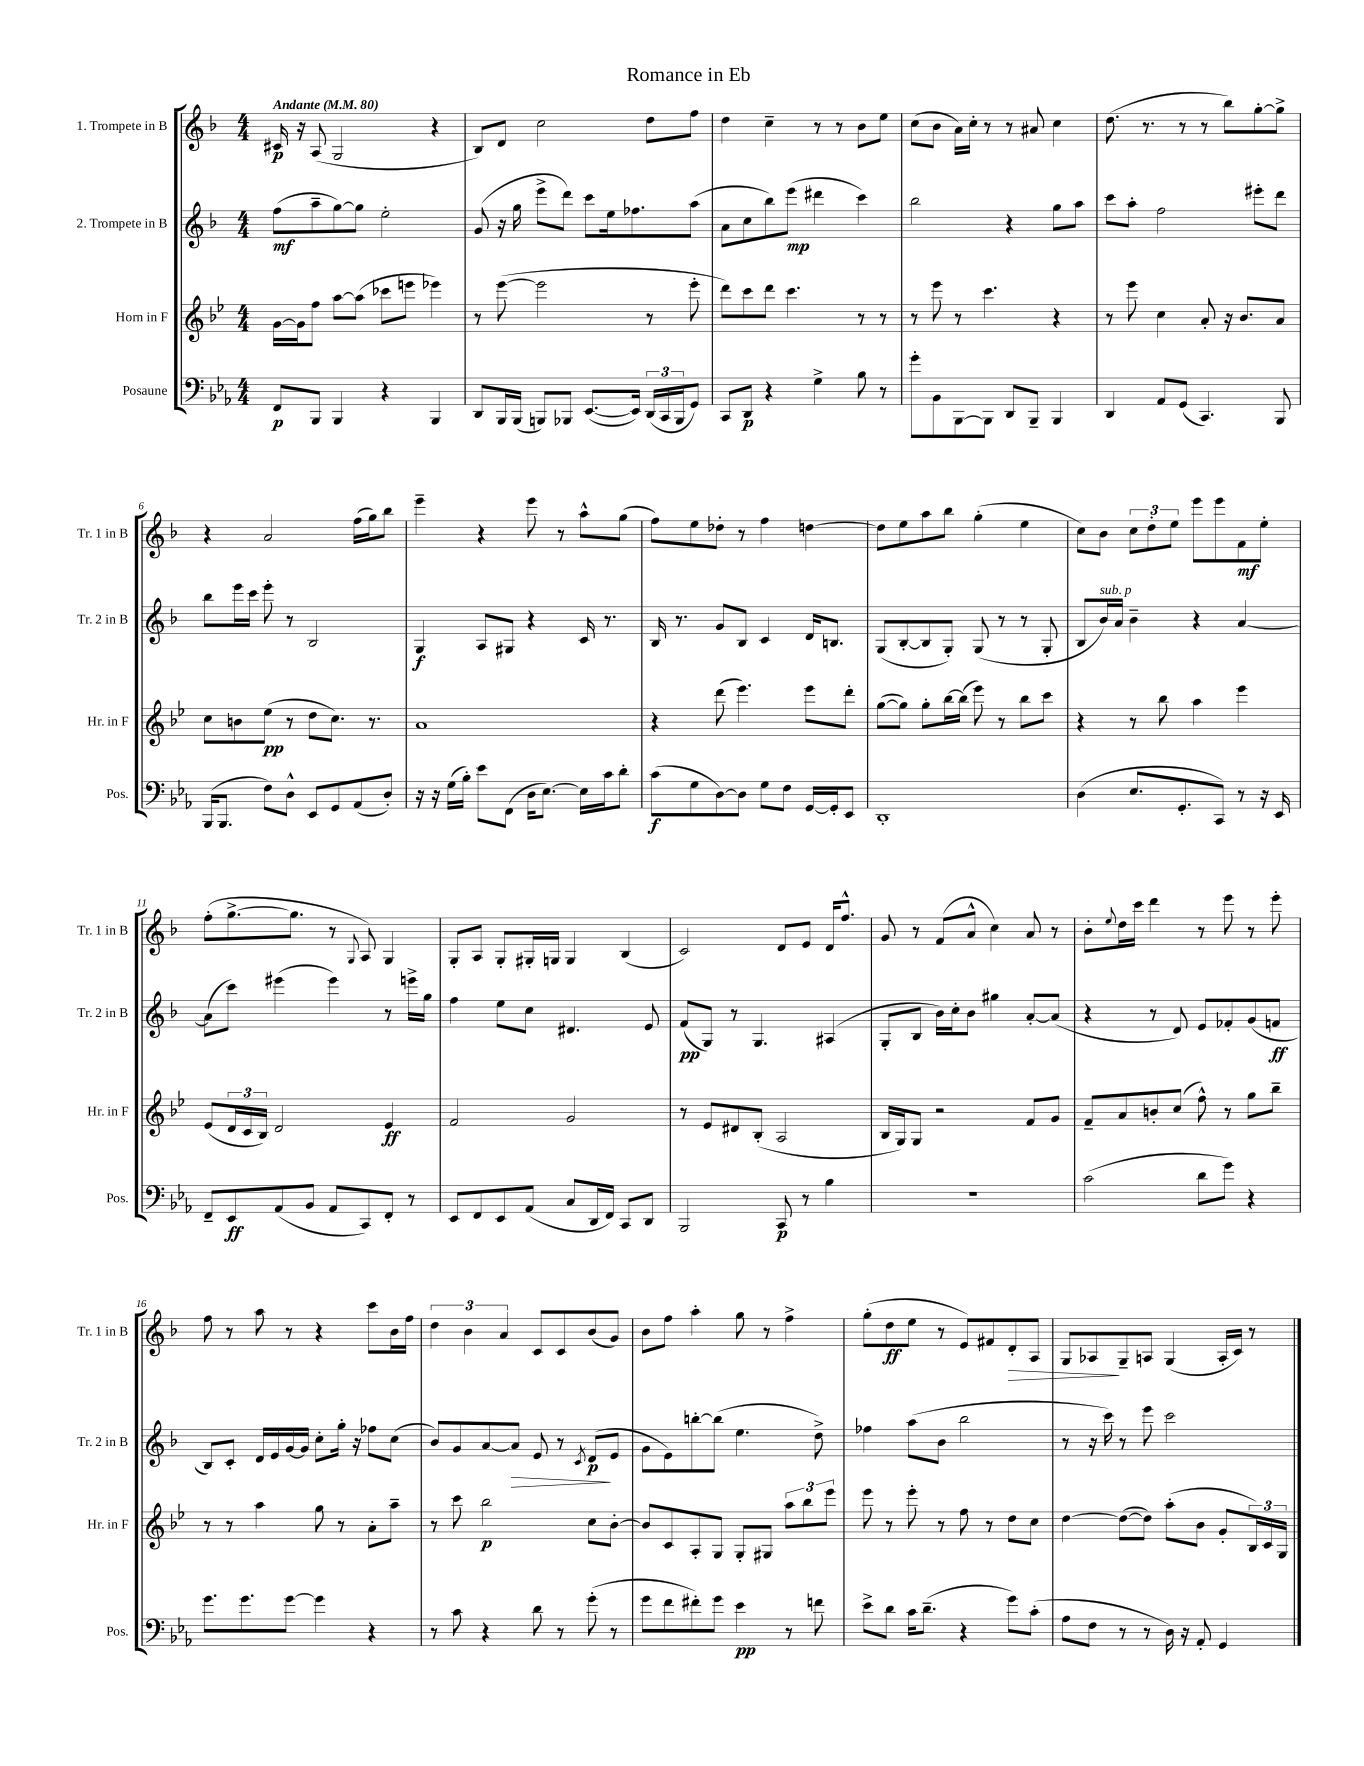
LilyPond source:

\header { title = "Romance in Eb" }
<<
\new StaffGroup <<
\new Staff = "s0" \with { instrumentName = "1. Trompete in B" shortInstrumentName = "Tr. 1 in B" } {
    \clef treble \key f \major \numericTimeSignature \time 4/4 \tempo "Andante" 4 = 80
    cis'16\p r16 a8( g2 r4 |
    bes8) d'8 c''2 d''8 f''8 |
    d''4 c''4-- r8 r8 bes'8 e''8 |
    c''8( bes'8 a'16) c''16-. r8 r8 ais'8 c''4 |
    d''8.( r8. r8 r8 bes''8) g''8~-. g''8-> |
    r4 a'2 f''16( g''16) bes''8 |
    e'''4-- r4 e'''8 r8 a''8-^ g''8( |
    f''8) e''8 des''8-. r8 f''4 d''4~ |
    d''8 e''8 a''8 bes''8 g''4-.( e''4 |
    c''8) bes'8 \tuplet 3/2 { c''8 d''8-. e''8 } e'''8 e'''8 f'8\mf e''8-. |
    f''8-.( g''8.~-> g''8. r8 \appoggiatura { g8 } a8) g4 |
    g8-. a8 g8-. gis16-. g16 g4 bes4( |
    c'2) d'8 e'8 d'16 f''8.-^ |
    g'8 r8 f'8( a'8-^ c''4) a'8 r8 |
    bes'8-. \appoggiatura { e''8 } d''16 c'''16 d'''4 r8 e'''8 r8 e'''8-. |
    f''8 r8 a''8 r8 r4 c'''8 bes'16 f''16 |
    \tuplet 3/2 { d''4 bes'4 a'4 } c'8 c'8 bes'8( g'8) |
    bes'8 f''8 a''4-. g''8 r8 f''4-> |
    g''8-.( d''8\ff e''8 r8 e'8) fis'8 d'8-.\> a8 |
    g8 aes8\! g8-- a8 g4( a16-. c'16) r8 \bar "|." |
}
\new Staff = "s1" \with { instrumentName = "2. Trompete in B" shortInstrumentName = "Tr. 2 in B" } {
    \clef treble \key f \major \numericTimeSignature \time 4/4
    f''8\mf( a''8-- g''8~) g''8 e''2-. |
    g'8( r16 g''16 e'''8-> d'''8) c'''8 e''16 fes''8. a''8( |
    a'8 c''8 bes''8) e'''8\mp( dis'''4 c'''4) |
    bes''2 r4 g''8 a''8 |
    c'''8 a''8-. f''2 eis'''8-. d'''8 |
    bes''8 e'''16 c'''16 e'''8-. r8 bes2 |
    g4\f a8 gis8 r4 c'16 r8. |
    bes16 r8. g'8 bes8 c'4 d'16 b8. |
    g8( bes8~-. bes8 g8-.) g8( r8 r8 g8-. |
    bes8 bes'16^\markup { \italic "sub. p" }) a'16 bes'4-- r4 a'4~ |
    a'8( c'''8) eis'''4( eis'''4) r8 e'''16-> g''16 |
    f''4 e''8 c''8 dis'4. e'8 |
    f'8\pp( g8) r8 g4. ais4( |
    g8-. bes8 bes'16) c''16-. bes'8 gis''4 a'8~-. a'8( |
    r4 r8 d'8) e'8 fes'8-. g'8( f'8\ff |
    bes8) c'8-. d'16 e'16 g'16~ g'16 c''8-. g''16-. r16 fes''8 c''8( |
    bes'8) g'8 a'8~ a'8\> e'8 r8 \acciaccatura { c'8 } d'8\p\!( e'8 |
    g'8 e'8) b''8~-. b''8( e''4. d''8->) |
    fes''4 a''8( bes'8 bes''2 |
    r8 r16 c'''16) r8 e'''8 c'''2 \bar "|." |
}
\new Staff = "s2" \with { instrumentName = "Horn in F" shortInstrumentName = "Hr. in F" } {
    \clef treble \key bes \major \numericTimeSignature \time 4/4
    g'16~ g'16 f''8 a''8~ a''8( ces'''8 e'''8 ees'''4) |
    r8 ees'''8~( ees'''2 r8 ees'''8-. |
    d'''8) c'''8 d'''8 c'''4. r8 r8 |
    r8 ees'''8 r8 c'''4. r4 |
    r8 ees'''8 c''4 a'8-. r16 bes'8. a'8 |
    c''8 b'8 ees''8\pp( r8 d''8 c''8.) r8. |
    a'1 |
    r4 d'''8( ees'''4.) ees'''8 d'''8-. |
    g''8~( g''8) g''8-. bes''16~ bes''16( ees'''8) r8 bes''8 c'''8 |
    r4 r8 bes''8 a''4 ees'''4 |
    ees'8( \tuplet 3/2 { d'16 c'16 bes16) } d'2 ees'4\ff |
    f'2 g'2 |
    r8 ees'8 dis'8 bes8-.( a2 |
    bes16 g16) g8 r2 f'8 g'8 |
    f'8-- a'8 b'8-. c''8( f''8-^) r8 g''8 bes''8-- |
    r8 r8 a''4 g''8 r8 a'8-. a''8-- |
    r8 c'''8 bes''2\p c''8 bes'8~-. |
    bes'8 c'8 a8-. g8 g8-. gis8 \tuplet 3/2 { a''8 bes''8 ees'''8 } |
    ees'''8 r8 ees'''8-. r8 f''8 r8 d''8 c''8 |
    d''4~ d''8~( d''8) a''8-.( bes'8 g'8-. \tuplet 3/2 { bes16) c'16 g16 } \bar "|." |
}
\new Staff = "s3" \with { instrumentName = "Posaune" shortInstrumentName = "Pos." } {
    \clef bass \key ees \major \numericTimeSignature \time 4/4
    f,8\p bes,,8 bes,,4 r4 bes,,4 |
    d,8 bes,,16 bes,,16( b,,8) bes,,8 ees,8.~( ees,16) \tuplet 3/2 { d,16( c,16 bes,,16 } g,8) |
    c,8 d,8\p r4 g4-> bes8 r8 |
    g'8-. bes,8 bes,,8~ bes,,8 d,8 bes,,8-- bes,,4 |
    d,4 aes,8 g,8( c,4.) bes,,8 |
    bes,,16( bes,,8. f8) d8-^ ees,8 g,8 aes,8( d8-.) |
    r16 r16 g16( bes16-.) ees'8 f,8( d16 ees8.~) ees16 c'16 d'8-. |
    c'8\f( g8 d8~) d8 g8 f8 g,16~ g,16-. ees,8 |
    d,1-. |
    d4( ees8. g,8.-. c,8) r8 r16 ees,16 |
    f,8-- ees,8\ff aes,8( bes,8 aes,8 c,8) f,8-. r8 |
    ees,8 f,8 ees,8 aes,8( c8 d,16 f,16) c,8 d,8 |
    bes,,2 c,8\p r8 bes4 |
    R1 |
    c'2( d'8 g'8) r4 |
    g'8. g'8. g'8~ g'4 r4 |
    r8 c'8 r4 d'8 r8 g'8-.( r8 |
    g'8 f'8 fis'8-.) g'8 ees'4\pp r8 f'8 |
    ees'8-> d'8 c'16 d'8.--( r4 g'8) c'8-.( |
    aes8 f8 r8 r8 d16) r16 aes,8-. g,4 \bar "|." |
}
>>
>>
